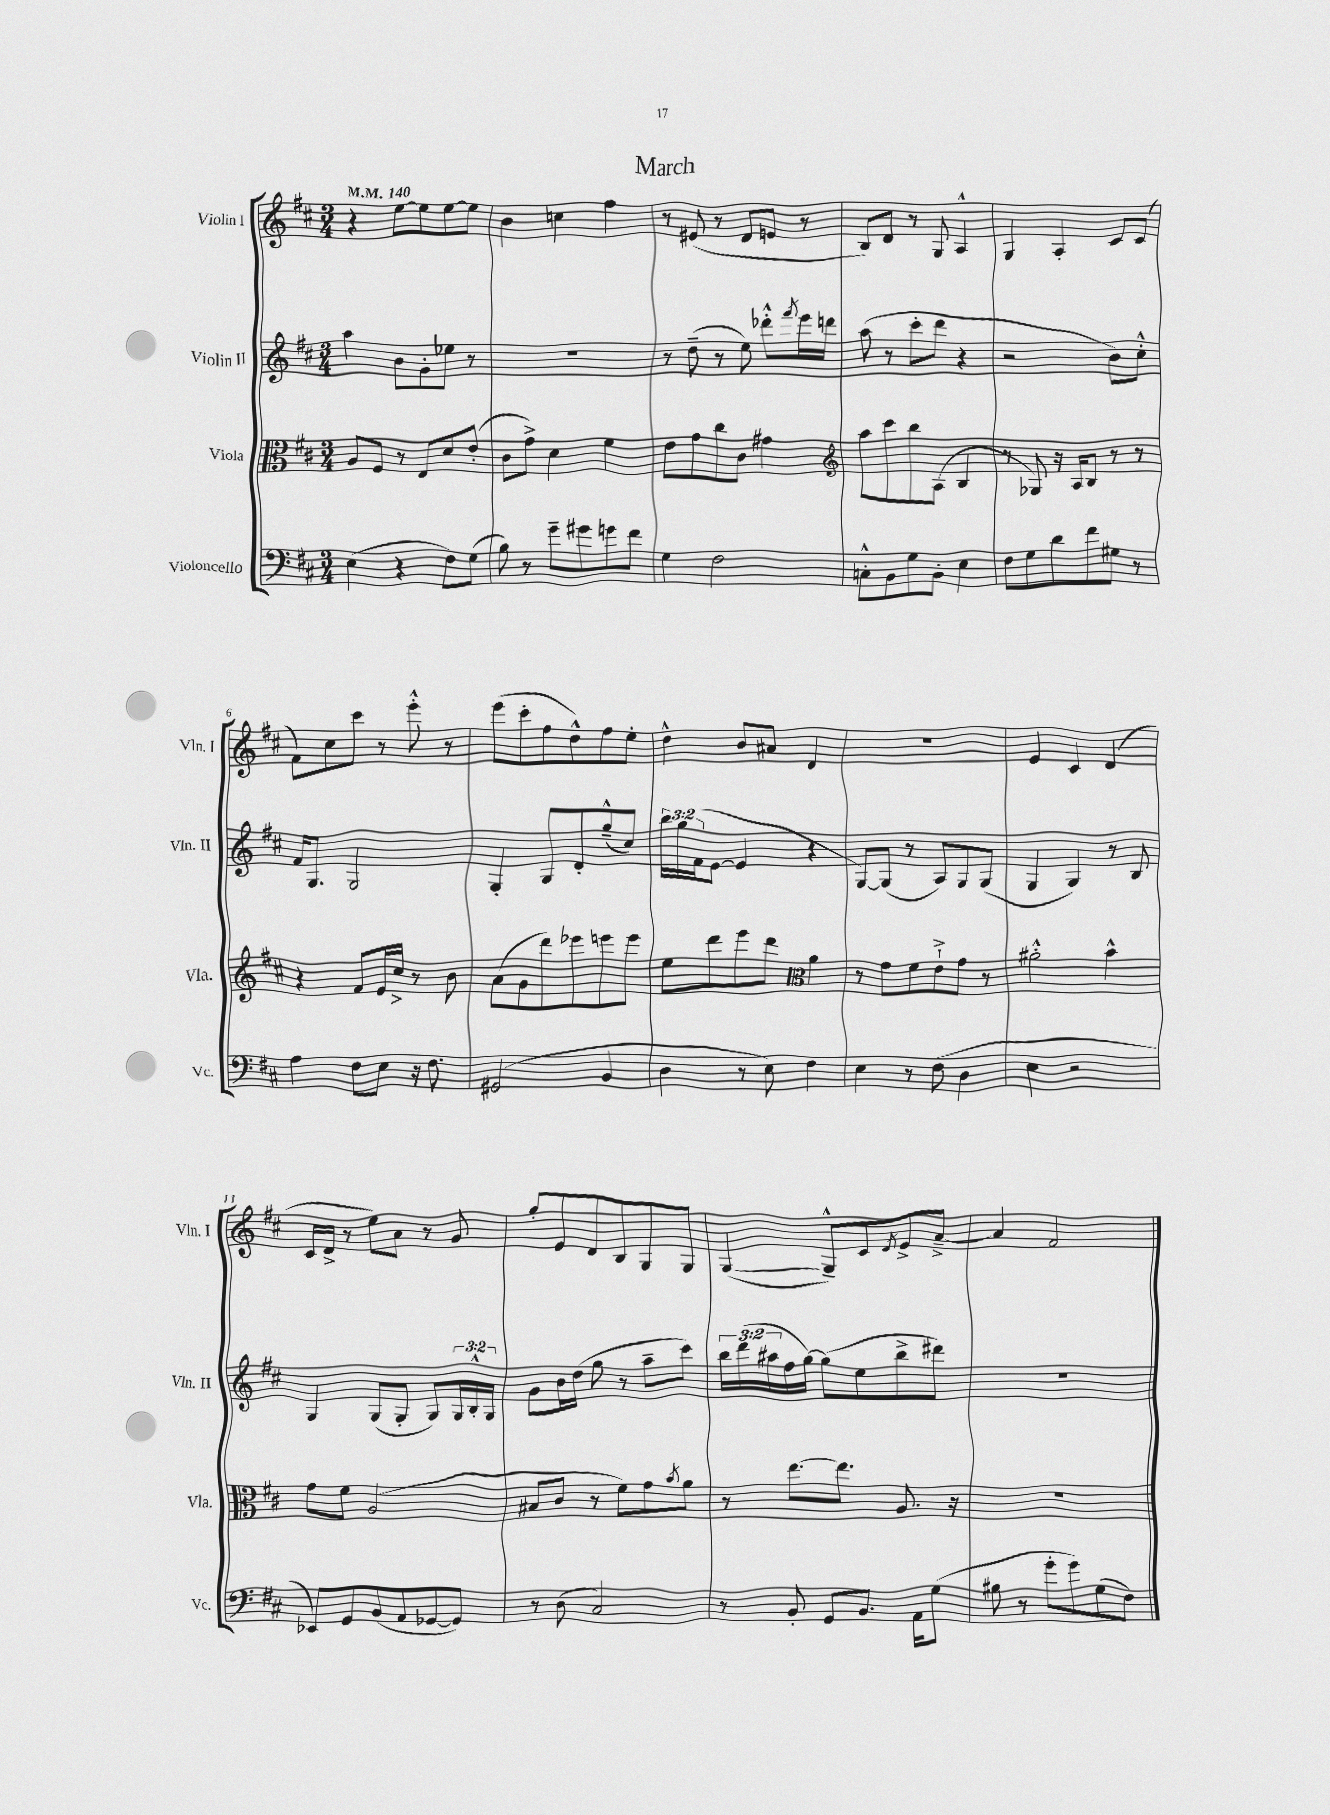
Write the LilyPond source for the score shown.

\header { title = "March" }
<<
\new StaffGroup <<
\new Staff = "s0" \with { instrumentName = "Violin I" shortInstrumentName = "Vln. I" } {
    \clef treble \key d \major \numericTimeSignature \time 3/4 \tempo 4 = 140
    r4 e''8~ e''8 e''8~ e''8 |
    b'4 c''4 fis''4 |
    r8 eis'8( r8 d'8 e'8 r8 |
    b8) d'8 r8 g8 a4-^ |
    g4 a4-. cis'8 cis'8( |
    fis'8) cis''8 cis'''8 r8 e'''8-.-^ r8 |
    e'''8( cis'''8-. fis''8 d''8-^) fis''8 e''8-. |
    d''4-^ b'8 ais'8 d'4 |
    R2. |
    e'4 cis'4 d'4( |
    cis'16 d'16-> r8 e''8) a'8 r8 g'8 |
    g''8-. e'8 d'8 b8 g8 g8 |
    g4~( g8---^) cis'8 \acciaccatura { d'8 } e'8-> a'8~---> |
    a'4 fis'2 \bar "|." |
}
\new Staff = "s1" \with { instrumentName = "Violin II" shortInstrumentName = "Vln. II" } {
    \clef treble \key d \major \numericTimeSignature \time 3/4 \override Staff.TupletNumber.text = #tuplet-number::calc-fraction-text
    a''4 b'8 g'8-. ees''8 r8 |
    R2. |
    r8 d''8--( r8 e''8) des'''8-.-^ \acciaccatura { fis'''8 } e'''16 d'''16 |
    a''8( r8 cis'''8-. d'''8 r4 |
    r2 b'8) cis''8-.-^ |
    fis'16 g8. g2 |
    g4-. g8 d'8-. g''8---^( cis''8) |
    \tuplet 3/2 { b''16 g''16 fis'16( } e'8~ e'4 r4 |
    g8~) g8( r8 a8) g8 g8( |
    g4 g4) r8 b8 |
    g4 g8( g8-. g8) \tuplet 3/2 { g16 b16-.-^ g16 } |
    g'8 b'16 d''16( g''8 r8 a''8-- cis'''8) |
    \tuplet 3/2 { b''16 d'''16( ais''16 } fis''16 g''16~) g''8( e''8 b''8-> dis'''8) |
    R2. \bar "|." |
}
\new Staff = "s2" \with { instrumentName = "Viola" shortInstrumentName = "Vla." } {
    \clef alto \key d \major \numericTimeSignature \time 3/4
    a8 fis8 r8 e8 d'8 e'8-.( |
    cis'8 g'8->) d'4 fis'4 |
    e'8 g'8 cis''8 cis'8 gis'4 |
    \clef treble a''8 cis'''8 b''8 a8( b4 |
    r8 ges8) r16 a16 b8 r8 r8 |
    r4 fis'8 e'16 cis''16-> r8 b'8 |
    a'8( g'8 d'''8) ees'''8 e'''8 e'''8 |
    e''8 d'''8 e'''8 d'''8 \clef alto a'4 |
    r8 g'8 fis'8 e'8-!-> g'8 r8 |
    ais'2-.-^ b'4-^ |
    g'8 fis'8 a2( |
    bis8 cis'8 r8 fis'8) g'8 \acciaccatura { b'8 } a'8 |
    r8 e''8.~ e''8. a8. r16 |
    R2. \bar "|." |
}
\new Staff = "s3" \with { instrumentName = "Violoncello" shortInstrumentName = "Vc." } {
    \clef bass \key d \major \numericTimeSignature \time 3/4
    e4( r4 fis8) g8( |
    b8) r8 g'8-- gis'8 g'8 fis'8 |
    g4 fis2 |
    c8-.-^ b,8 g8 b,8-. e4 |
    fis8 g8 d'8 fis'8 gis8 r8 |
    a4 fis8 e8 r16 fis8. |
    gis,2( b,4 |
    d4 r8 e8) fis4 |
    e4 r8 fis8( d4 |
    e4 r2 |
    ees,8) g,8 b,8( a,8 ges,8~ ges,8) |
    r8 d8( cis2) |
    r8 b,8-. g,8 b,8. a,16 g8( |
    bis8 r8 g'8-. g'8) g8( fis8) \bar "|." |
}
>>
>>
